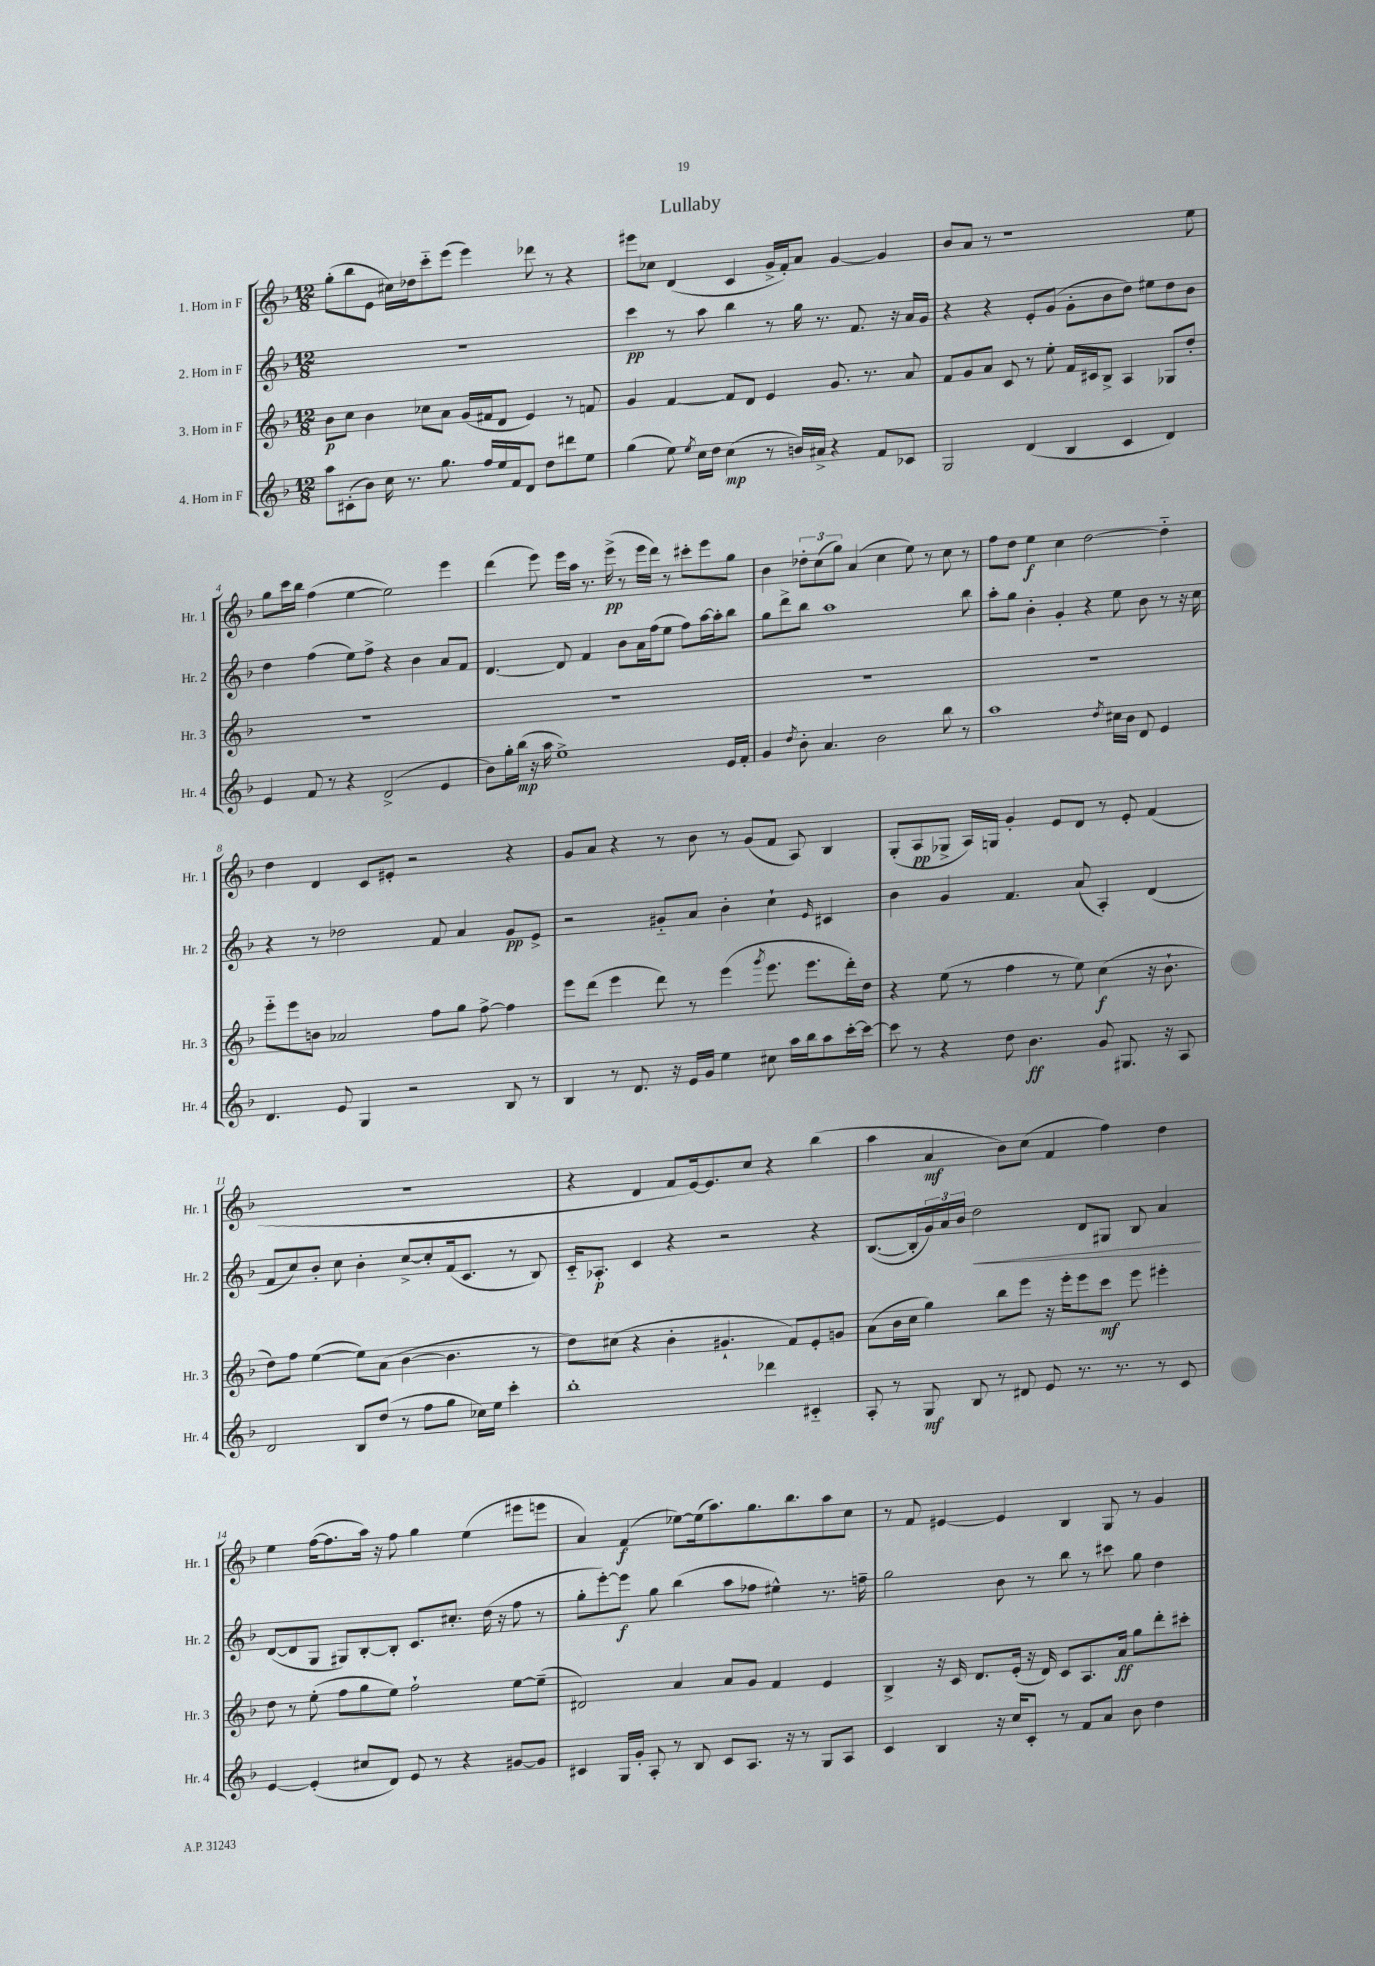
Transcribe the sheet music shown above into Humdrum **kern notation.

**kern	**kern	**kern	**kern
*staff4	*staff3	*staff2	*staff1
*clefG2	*clefG2	*clefG2	*clefG2
*k[b-]	*k[b-]	*k[b-]	*k[b-]
*M12/8	*M12/8	*M12/8	*M12/8
8aa	8b-	1.r	(8gg'
(8c#'	8cc	.	8bb-
8b-)	4b-	.	8e
16cc	.	.	16cc#)
8.r	.	.	16dd-
.	8cc-	.	8ccc'~
8.gg	8a	.	(8eee
.	(16g	.	4eee)
16ff	16f#	.	.
16ee	8d	.	.
16f	.	.	.
8d	4e)	.	8ddd-
8dd	.	.	8r
8ddd#	8r	.	4r
8ee	8f	.	.
=	=	=	=
(4gg	4g	4ccc	8eee#
.	.	.	8cc-
8ee)	[4f	8r	(4d
8qee	.	.	.
16cc	.	8aa	.
16dd	.	.	.
(4cc	8f]	4bb-	4c
.	8d	.	.
8r	4e	8r	16g^
.	.	.	16f')
16b)	.	16gg	8a
16a#^	.	8.r	.
4r	8.g	.	[4g
.	.	8.f	.
.	8.r	.	.
8f	.	.	4g]
.	.	16r	.
8c-	8a	16a	.
.	.	16g	.
=	=	=	=
2G	8f	4r	8b-
.	8g	.	8a
.	8a	4r	8r
.	8c	.	1r
(4d	8r	8e'	.
.	8ee'	(8g	.
4B-	16f	8g'	.
.	16c#	.	.
.	8B-^	8b-	.
4c	4A	8dd)	.
.	.	8ee#	.
4d)	8G-	8dd	.
.	8dd'	8b-	8ee
=	=	=	=
4e	1.r	4dd	8gg
.	.	.	16ccc
.	.	.	16bb-
8f	.	(4ff	(4ff
8r	.	.	.
4r	.	8ee)	[4ee
.	.	8ff^	.
(2d^	.	4r	2ee])
.	.	4b-	.
4e	.	8a	4eee
.	.	8f	.
=	=	=	=
8b-)	1.r	[4.d	(4ddd
16gg'	.	.	.
(16bb-	.	.	.
16r	.	.	8eee)
16aa	.	.	.
1ee^)	.	8d]	16eee
.	.	.	16aa
.	.	4f	8.r
.	.	.	(16eee^
.	.	8b-	8r
.	.	16a	16eee
.	.	(16ff	16ddd)
.	.	8ee	8r
.	.	8ff)	8ccc#'
.	.	[16aa	8eee
.	.	16aa']	.
16e	.	8bb-	8gg
16f'	.	.	.
=	=	=	=
4g	1.r	8gg	4b-
.	.	8ddd^	.
8qdd	.	.	.
8b-'	.	8bb-	12dd-'
.	.	.	(12cc
4.a	.	1aa	.
.	.	.	12gg)
.	.	.	(4a
2b-	.	.	4cc
.	.	.	8ee)
.	.	.	8r
8bb-	.	.	8cc
8r	.	8bb-	8r
=	=	=	=
1aa	1.r	8aa'	8ff
.	.	8gg	8dd
.	.	4b-'	4ee
.	.	4g'	4cc
.	.	4r	[2dd
8qdd	.	.	.
16cc#	.	8ee	.
16b-	.	.	.
8d	.	8b-	.
4e	.	8r	4dd'~]
.	.	16r	.
.	.	16cc	.
=	=	=	=
4.d	8eee'~	4r	4dd
.	8eee	.	.
.	8b	8r	4d
8e	2a-	2dd-	.
4G	.	.	8c
.	.	.	8e#'
2r	.	.	2r
.	8ff	8f	.
.	8gg	4a	.
.	[8ff^	.	.
8B-	4ff]	8g	4r
8r	.	8e^	.
=	=	=	=
4B-	8eee	2r	8g
.	(8ddd	.	8a
8r	4eee	.	4r
8.d	.	.	.
.	8ddd)	8g#'~	8r
16r	.	.	.
16e	8r	8a	8b-
16g	.	.	.
4ee	(4eee	4b-'	8r
.	.	.	(8g
.	8qggg	.	.
8cc#	8.eee	4cc`	8f
16aa	.	.	8A)
16bb-	8.eee	.	.
.	.	16qqe	.
8aa	.	4c#	4B-
[16ccc'	16ddd')	.	.
16ccc_	16dd	.	.
=	=	=	=
8ccc]	4r	4b-	(8G'
8r	.	.	8A
4r	(8ee	4g	8G-^
.	8r	.	16A)
.	.	.	16G
8dd	4ff	4.f	4g'
4.b-	.	.	.
.	8r	.	8e
.	8ee)	(8a	8d
8g	(4cc	4A')	8r
8.G#	.	.	8e'
.	16r	(4d	(4f
16r	8.b-`	.	.
8A	.	.	.
=	=	=	=
2d	8dd)	8f	1.r
.	8ff	8cc)	.
.	([4ee	8b-'	.
.	.	8cc	.
8B-	8ee])	4b-'	.
(8dd	(8a	.	.
8r	[4b-	[8cc^	.
8ff	.	8cc']	.
8gg	4.b-]	(16f	.
.	.	8.c	.
16cc-)	.	.	.
16ee	.	.	.
4ccc'	.	8r	.
.	8r	8B-)	.
=	=	=	=
1bb-'	8dd)	16c'~	4r
.	.	8.A-'	.
.	(8cc#	.	.
.	4r	4c	4d
.	4b-'	4r	8f
.	.	.	[16e)
.	.	.	8.e]
.	4.g#`	2r	.
.	.	.	8cc
4ddd-	.	.	4r
.	8f)	.	.
4c#'~	8e'	4r	(4bb-
.	8g	.	.
=	=	=	=
8A'	(8a	([8.B-	4aa
8r	16b-	.	.
.	16cc	16B-']	.
8G	4gg)	24g)	4a
.	.	24a	.
.	.	24b-	.
8B-	.	2dd	.
8r	8bb-	.	8b-)
8d#	8eee	.	(8cc
8e	16r	.	4f
.	16eee'	.	.
8.r	8eee	8d	.
.	8ccc	8G#	4ff)
8.r	.	.	.
.	8eee	8B-	.
8r	4eee#'	4a	4dd
8c	.	.	.
=	=	=	=
[4e	8dd	([8d	4ee
.	8r	8d]	.
(4e']	(8ee'	8G	([16ff
.	.	.	8.ff]
.	8ff	8G#)	.
8cc#	8gg	[8B-'	16aa)
.	.	.	16r
8d)	8ee)	8B-']	8ff
8e	2ff`	8.c	4gg
8r	.	.	.
.	.	8.cc#'	.
4r	.	.	(4ee
.	.	(16dd	.
.	.	16r	.
[8g#	[8ee	8ff	8eee#
8g#]	(8ee~]	8r	8eee
=	=	=	=
4c#	2d#)	8gg'	4a)
.	.	[8eee')	.
16G	.	8eee]	(4f
16g'	.	.	.
8A'	.	8gg	.
8r	4a	(4bb-	[8ee-)
8B-	.	.	(16ee-]
.	.	.	8.aa)
8c#	8a	8aa	.
8.A	8g	8ff-	8.gg
.	4f	4ee#^^)	.
16r	.	.	8.bb-
8r	.	.	.
8G	4e	8.r	8aa
8A	.	.	8cc
.	.	16ff~	.
=	=	=	=
4c	4B-^	2gg	8r
.	.	.	8f
4B-	16r	.	[4e#
.	16c	.	.
.	8.d	.	.
16r	.	8b-	4e#]
16cc	(16e'	.	.
8c'	16r	8r	.
.	16d)	.	.
8r	8c	8bb-	4B-
8f	8.A	8r	.
8a	.	8ccc#	8G
.	16a	.	.
8b-	8gg	8gg	8r
4dd	8ddd'	4dd	4g
.	8ccc#'	.	.
==	==	==	==
*-	*-	*-	*-
